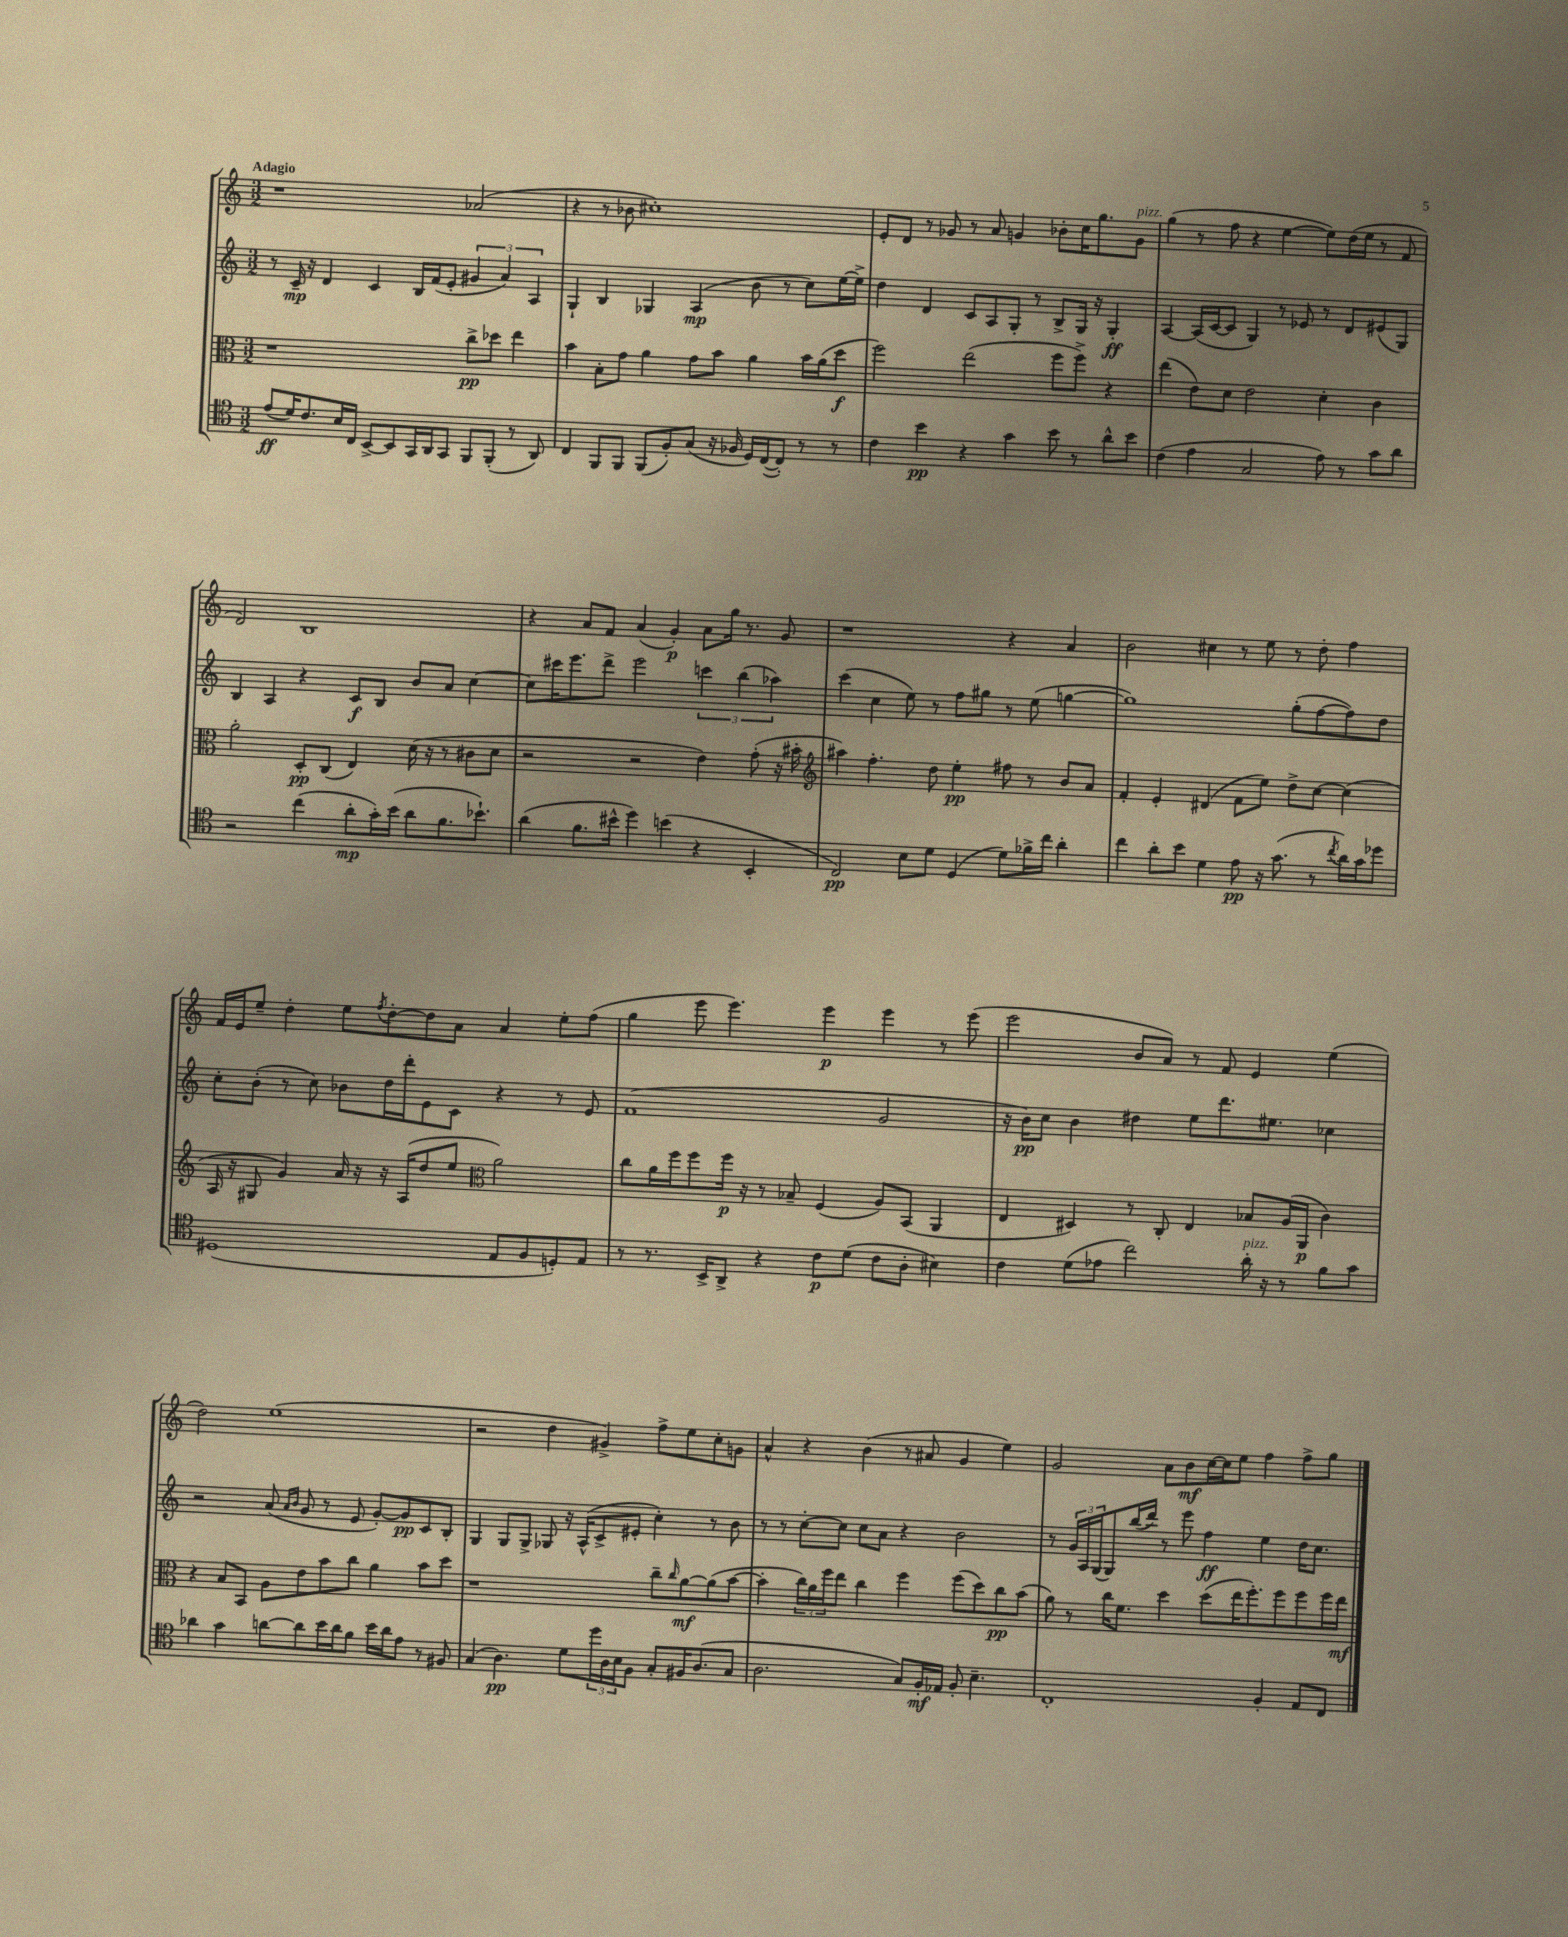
<<
\new StaffGroup <<
\new Staff = "s0" {
    \clef treble \key c \major \numericTimeSignature \time 3/2 \tempo "Adagio"
    r1 aes'2( |
    r4 r8 bes'8 cis''1-.) |
    e'8-. d'8 r8 ges'8 r8 a'8 g'4 bes'8-. c''16 g''8. g'8^\markup { \italic "pizz." } |
    g''4( r8 f''8 r4 e''4~ e''8) d''16( e''16 r8 f'8 |
    d'2) b1 |
    r4 a'8 f'8 a'4( g'4-.\p) a'8 g''16 r8. g'8 |
    r1 r4 a'4 |
    b'2 cis''4 r8 e''8 r8 d''8-. f''4 |
    f'16 e'16 e''8-- d''4-. e''8 \acciaccatura { f''8 } d''8~-. d''8 a'8 a'4 e''8-. f''8( |
    g''4 e'''8 e'''4.) e'''4\p e'''4 r8 e'''8( |
    e'''2 b'8 a'8) r8 f'8 e'4 e''4( |
    d''2) e''1( |
    r2 d''4 gis'4->) f''8-> e''8 c''8-. g'8 |
    a'4-^ r4 b'4( r8 ais'8 g'4 e''4) |
    g'2 a'8 b'8\mf c''16~ c''16 e''8 f''4 f''8-> g''8 \bar "|." |
}
\new Staff = "s1" {
    \clef treble \key c \major \numericTimeSignature \time 3/2
    r8 c'16--\mp r16 d'4 c'4 b16 f'16( e'8-. \tuplet 3/2 { gis'4 a'4) a4 } |
    g4-! b4 ges4 a4\mp( b'8 r8 c''8) e''16~ e''16-> |
    d''4 d'4 c'8 a8 g8-. r8 b8-> g16 r16 g4-.\ff |
    a4~ a16( c'16~ c'8 g4) r8 ees'8 r8 d'8 eis'8( g8) |
    b4 a4 r4 c'8\f b8 b'8 a'8 c''4~ |
    c''8 cis'''16 e'''8. d'''8-> e'''2 \tuplet 3/2 { c'''4 b''4( aes''4) } |
    c'''4( c''4 e''8) r8 f''8 gis''8 r8 e''8( g''4~ |
    g''1) g''8-.( f''8~ f''8) d''8 |
    c''8-. b'8-.( r8 c''8) bes'8 d''16 d'''16-. e'8 c'8 r4 r8 e'8 |
    f'1( g'2 |
    r16 b'16\pp) c''8 b'4 dis''4 e''8 d'''8. eis''8. ces''4 |
    r2 a'8( \grace { a'16 b'16 } g'8 r8 e'8 g'8~-.) g'8\pp c'8 b8-. |
    g4 g8 g8-> ges8 r16 a16-^( c'8-> eis'8-. c''4-.) r8 b'8 |
    r8 r8 c''8~-. c''8 c''8 a'8 r4 b'2 |
    r8 \tuplet 3/2 { g'16 a16 g16( } g8) b''16( d'''16) r8 e'''8 f''4\ff e''4 d''16 c''8. \bar "|." |
}
\new Staff = "s2" {
    \clef alto \key c \major \numericTimeSignature \time 3/2
    r1 c''8->\pp des''8 e''4 |
    b'4 b8-. g'8 a'4 g'8 b'8 a'4 b'16 a'16( d''8\f |
    f''2) e''2( f''8 f''8->) r4 |
    e''4( e'8) d'8 e'2 d'4-. c'4 |
    a'2-. d8-.\pp c8( e4) d'16( r16 r8 cis'8 d'8 |
    r2 r2 e'4) g'8-.( r16 bis'16-. |
    \clef treble ais''4) f''4.-. d''8 e''4-.\pp fis''8 r8 b'8 a'8 |
    f'4-. e'4-. dis'4( f'8 e''8) d''8-> c''8~ c''4( |
    a16 r16 gis8 g'4) a'16 r16 r16 a16( d''8 e''8 \clef alto a'2) |
    c''8 a'16 f''16 f''8 f''16\p r16 r8 bes8-- f4( a8) b,8( a,4 |
    e4 dis4) r8 c8-. e4 bes8 a16( a,16\p c'4) |
    r4 b8 b,8 a8 e'8 b'8 c''8 a'4 b'8 d''8 |
    r1 c''8-- \grace { c''16 } a'8~\mf a'8( b'8~ |
    b'4-. \tuplet 3/2 { c''16) a'16 f''16 } e''8 c''4 f''4 f''8( d''8) c''8\pp b'8( |
    a'8) r8 c''16 f'8. d''4 d''8( e''16 f''8.-.) f''8 f''8 f''16 e''16\mf \bar "|." |
}
\new Staff = "s3" {
    \clef tenor \key c \major \numericTimeSignature \time 3/2
    e'8\ff( d'16) c'8. b16 c16 b,8~-> b,8 g,16 a,16 g,8 f,8 f,8-.( r8 a,8) |
    c4 f,8 f,8 f,8( f8-.) g8( r16 fes16 d16) c16~( c8-.) r8 r8 |
    c'4 b'4\pp r4 g'4 b'8 r8 a'8-^ b'8 |
    c'4( e'4 g2 e'8) r8 g'8 a'8 |
    r2 c''4( a'8-.\mp g'16-.) b'16( a'8 f'8. bes'8.-!) |
    a'4( f'8. bis'16-^ d''4) b'4( r4 b,4-. |
    c2\pp) b8 d'8 d4( d'8) fes'16-> c''16 a'4-. |
    c''4 a'8-. b'8 d'4 e'8\pp r16 g'8.( r8 \acciaccatura { c''8 } a'16) g'16 des''8 |
    dis1( e8 f8 d8-.) e8 |
    r8 r8. b,16-> a,8-> r4 c'8\p d'8( c'8 a8-. bis4) |
    c'4 d'8( ees'8 c''2) a'16-.^\markup { \italic "pizz." } r16 r8 f'8 g'8 |
    aes'4 g'4 a'8~ a'8 b'16 a'16 f'8 b'16 a'16 e'8 r8 fis8 |
    g4( a4.\pp) d'8 \tuplet 3/2 { d''16 a16 b16 } f8 g8-. fis16 a8.( g8 |
    a2. g8) f16-.\mf ees16 f8-. b4.-- |
    c1-. f4-. e8 c8 \bar "|." |
}
>>
>>
\layout { \context { \Score \remove "Bar_number_engraver" } }
